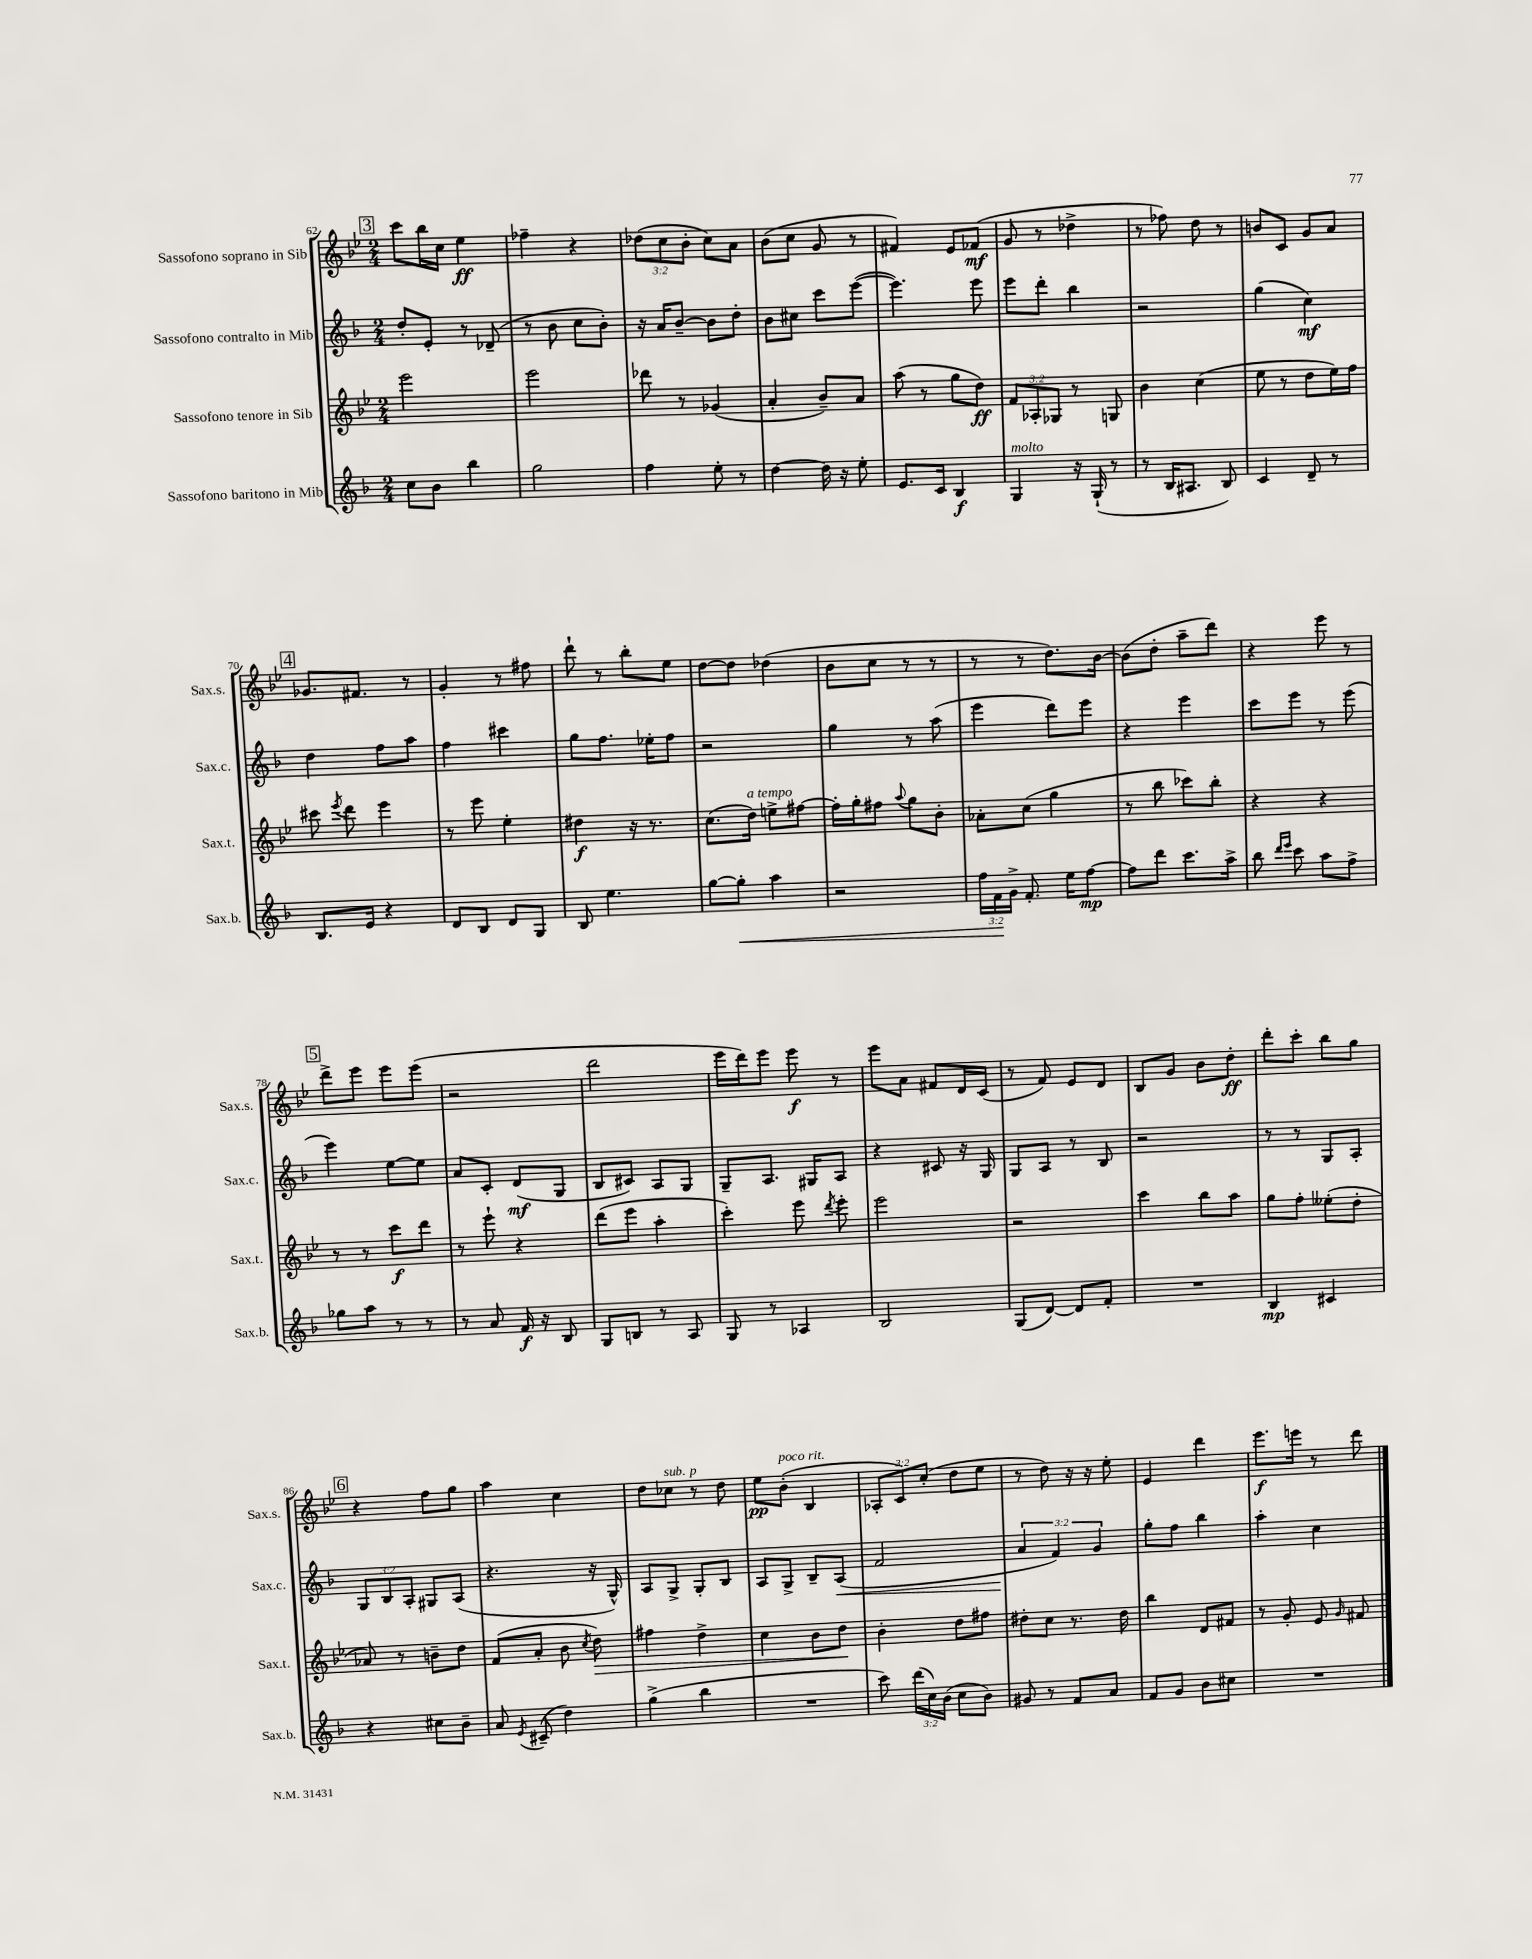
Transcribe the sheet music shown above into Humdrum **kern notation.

**kern	**kern	**kern	**kern
*staff4	*staff3	*staff2	*staff1
*clefG2	*clefG2	*clefG2	*clefG2
*k[b-]	*k[b-e-]	*k[b-]	*k[b-e-]
*M2/4	*M2/4	*M2/4	*M2/4
8cc	2eee-	8dd'	8ccc
8b-	.	8e'	16bb-
.	.	.	16cc
4bb-	.	8r	4ee-
.	.	(8d-~	.
=	=	=	=
2gg	2eee-	8r	4ff-~
.	.	8b-	.
.	.	8cc	4r
.	.	8b-')	.
=	=	=	=
4ff	8ddd-	16r	(12dd-
.	.	16a	.
.	.	.	12cc
.	8r	[8b-~	.
.	.	.	12b-'
8ee'	(4g-	8b-]	8cc)
8r	.	8dd'	8a
=	=	=	=
[4dd	4a'	8b-	(8b-
.	.	8cc#	8cc
16dd]	8b-~)	8ccc	8g
16r	.	.	.
8ee'	8a	([8eee	8r
=	=	=	=
8.e	(8aa	4.eee])	4f#)
.	8r	.	.
16c	.	.	.
4B-	8gg	.	8e-
.	8dd)	8eee	(8f-
=	=	=	=
4G	12f	8eee	8g
.	12A-'	.	.
.	.	8ddd'	8r
.	12G-	.	.
16r	8r	4bb-	4dd-^
(16G`	.	.	.
8r	8G	.	.
=	=	=	=
8r	4b-	2r	8r
16B-	.	.	8ff-)
8.A#	.	.	.
.	(4cc	.	8dd
8B-)	.	.	8r
=	=	=	=
4c	8ee-	(4gg	8b
.	8r	.	8c
8d~	8dd	4cc)	8g
8r	16ee-)	.	8a
.	16ff	.	.
=	=	=	=
8.B-	8ccc#	4dd	8.g-
.	8qeee-	.	.
.	8ddd	.	.
16e	.	.	8.f#
4r	4eee-	8ff	.
.	.	8aa	8r
=	=	=	=
8d	8r	4ff	4g'
8B-	8eee-	.	.
8d	4ee-'	4ccc#	8r
8G	.	.	8ff#
=	=	=	=
8B-	4dd#	8gg	8ddd`
4.ee	.	8.ff	8r
.	16r	.	8bb-'
.	8.r	16ee-'	.
.	.	8ff	8ee-
=	=	=	=
[8gg	(8.cc	2r	[8dd
8gg']	.	.	8dd]
.	16dd)	.	.
4aa	8ee^	.	(4dd-
.	[8ff#	.	.
=	=	=	=
2r	16ff#']	4gg	8b-
.	16gg'	.	.
.	8ff#	.	8cc
.	8qqaa	.	.
.	8gg	8r	8r
.	8b-'	(8aa	8r
=	=	=	=
24ff	8a-'	4eee	8r
24f	.	.	.
24g^	.	.	.
8.f'	(8cc	.	8r
.	4gg	8ddd)	8.dd)
16ee	.	.	.
[8ff	.	8eee	.
.	.	.	[16b-
=	=	=	=
8ff]	8r	4r	(8b-]
8ddd	8bb-	.	8dd'
8.ccc	8ccc-)	4eee	8aa~
.	8bb-'	.	8ddd)
16aa^	.	.	.
=	=	=	=
8bb-	4r	8ccc	4r
16qqddd	.	.	.
16qqeee	.	.	.
8ccc	.	8eee	.
8aa	4r	8r	8eee-
8ff^	.	(8eee	8r
=	=	=	=
8gg-	8r	4eee)	8ddd^
8aa	8r	.	8eee-
8r	8ccc	[8ee	8eee-
8r	8ddd	8ee]	(8eee-
=	=	=	=
8r	8r	8a	2r
8a	8eee-`	8c'	.
16f	4r	(8d	.
16r	.	.	.
8B-	.	8G	.
=	=	=	=
8G	(8ddd	8B-	2ddd
8B	8eee-	8c#)	.
8r	4aa'	8A	.
8A	.	8G	.
=	=	=	=
8G	4ccc')	8G~	16eee-
.	.	.	16ddd)
8r	.	8.A	8eee-
4A-	8eee-	.	8eee-
.	.	16G#	.
.	8qddd	.	.
.	8eee-'	8A	8r
=	=	=	=
2B-	2eee-	4r	8eee-
.	.	.	8a
.	.	8c#	8f#
.	.	16r	16d
.	.	16G	(16c
=	=	=	=
(8G	2r	8G	8r
[8d)	.	8A	8f)
8d]	.	8r	8e-
8f'	.	8B-	8d
=	=	=	=
2r	4ccc	2r	8B-
.	.	.	8g
.	8bb-	.	8b-
.	8aa	.	8dd'
=	=	=	=
4B-	8gg	8r	8ddd'
.	8ff'	8r	8ccc'
4c#	(8ee--'	8G	8bb-
.	8dd'	8A'	8gg
=	=	=	=
4r	8a-)	12G	4r
.	.	12B-	.
.	8r	.	.
.	.	12A'	.
8cc#	8b~	8G#	8ff
8b-~	8dd	(8A	8gg
=	=	=	=
8a	(8f	4.r	4aa
8qe	.	.	.
(8c#~	8a'	.	.
4dd)	8b-	.	4cc
.	8qcc	.	.
.	8dd)	16r	.
.	.	16G^^)	.
=	=	=	=
(4gg^	4ff#	8A	8dd
.	.	8G^	8cc-
4bb-	4dd^	8G'	8r
.	.	8B-	8dd
=	=	=	=
2r	4cc	8A	8ee-
.	.	8G^	(8b-'
.	8b-	8B-~	4B-
.	8dd	(8A	.
=	=	=	=
8ccc)	4b-'	2f	12A-'
.	.	.	12c)
(24ddd	.	.	.
24cc)	.	.	(12cc'
(24b-	.	.	.
8cc	8dd	.	8dd
8b-)	8ff#	.	8ee-
=	=	=	=
8g#	8dd#'	6a	8r
8r	8cc	.	8dd)
.	.	6f)	.
8f	8.r	.	16r
.	.	.	16r
.	.	6g	.
8a	.	.	8ee-'
.	16dd#	.	.
=	=	=	=
8f	4bb-	8gg'	4e-
8g	.	8ff	.
8b-	8d	4bb-	4ddd
8cc#	8f#	.	.
=	=	=	=
2r	8r	4aa'	8.eee-
.	8g'	.	.
.	.	.	16eee
.	8e-	4cc	8r
.	16qqg	.	.
.	8f#	.	8ddd
==	==	==	==
*-	*-	*-	*-
